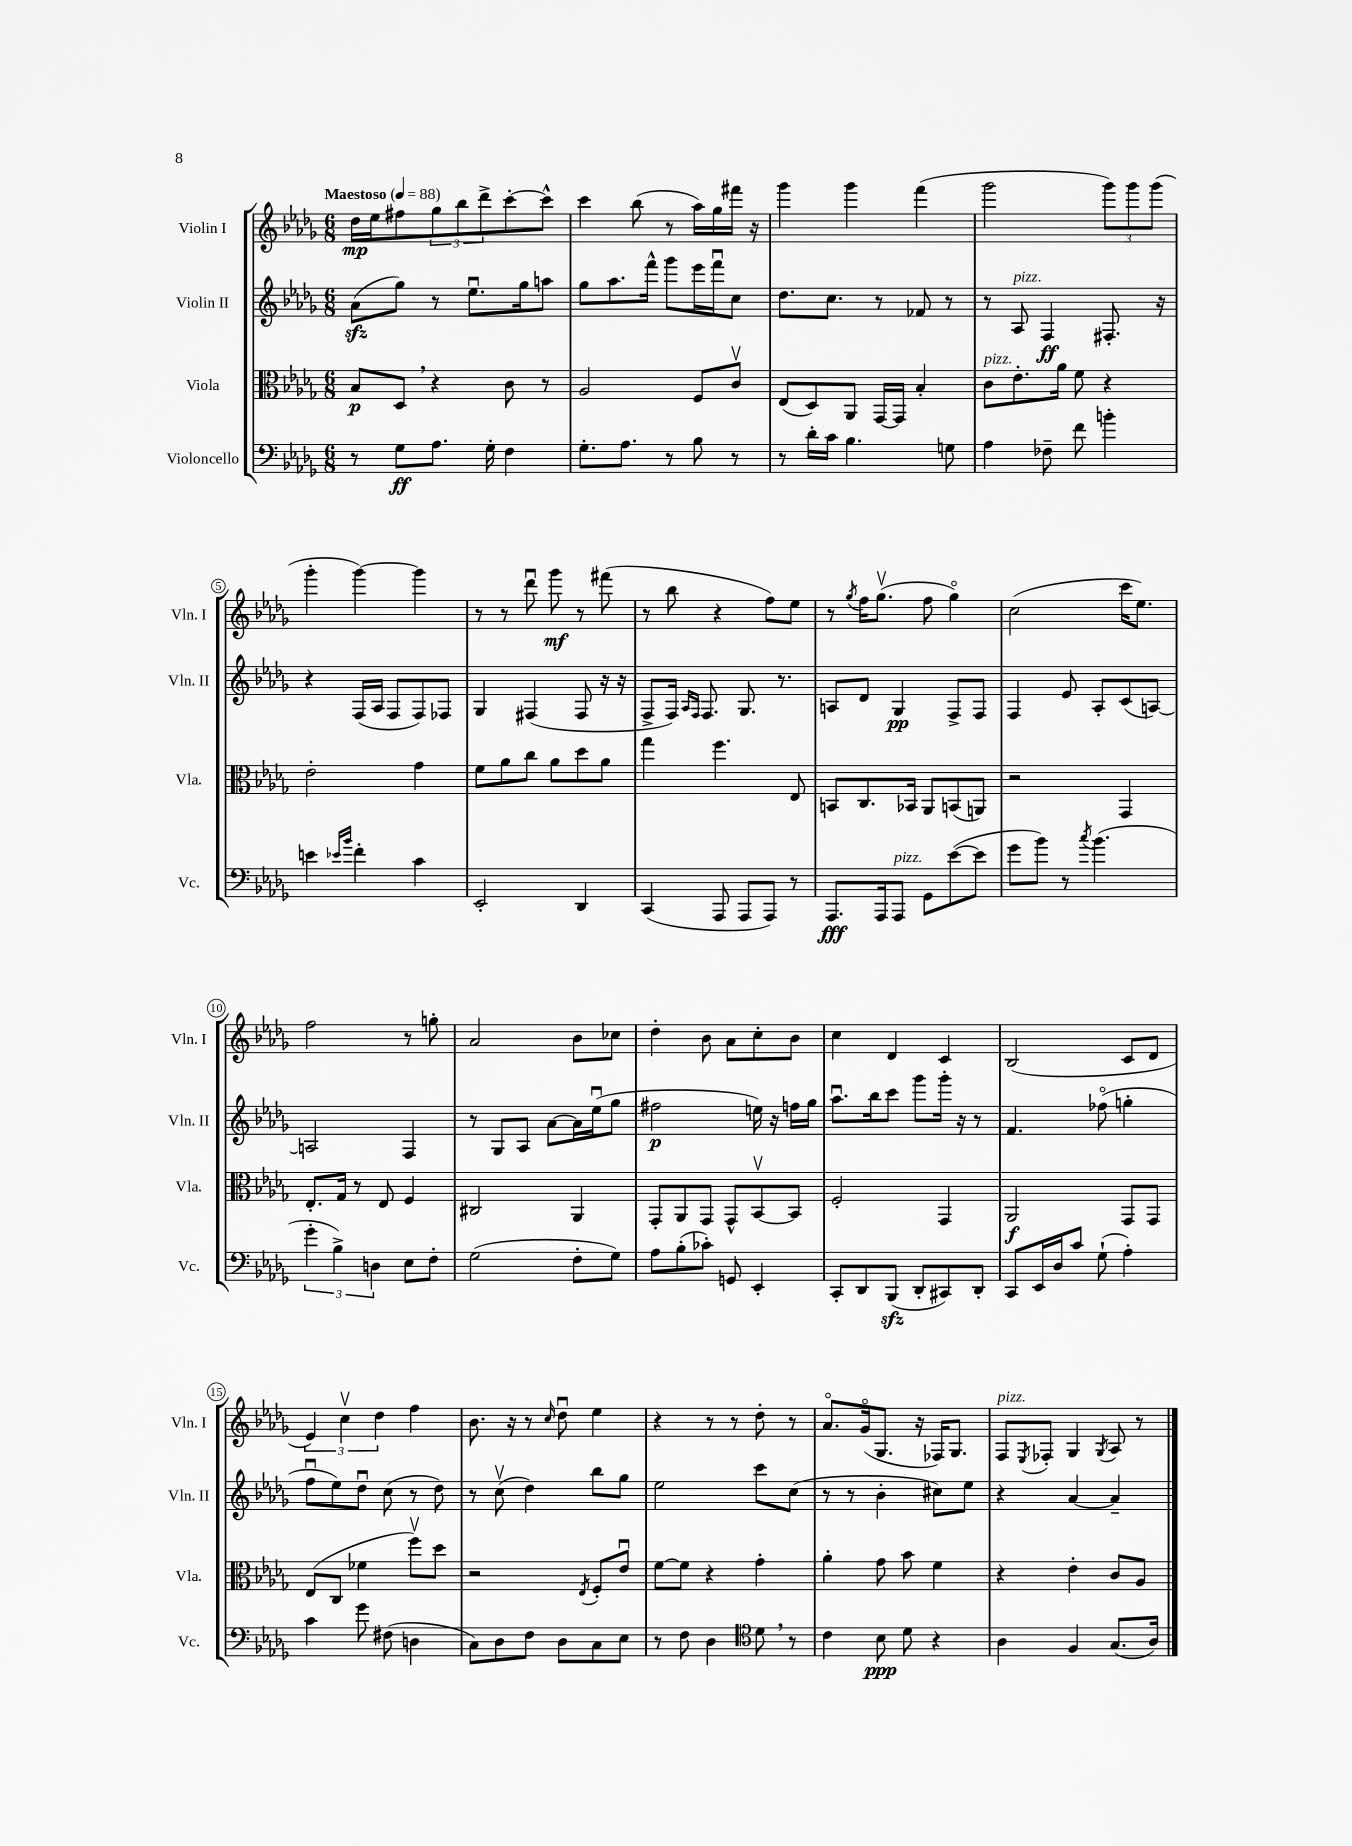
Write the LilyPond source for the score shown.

<<
\new StaffGroup <<
\new Staff = "s0" \with { instrumentName = "Violin I" shortInstrumentName = "Vln. I" } {
    \clef treble \key des \major \numericTimeSignature \time 6/8 \tempo "Maestoso" 4 = 88
    des''16\mp ees''16 fis''8 \tuplet 3/2 { ges''8 bes''8 des'''8-> } c'''8~-. c'''8-^ |
    c'''4 bes''8( r8 aes''16) ges''16 fis'''16 r16 |
    ges'''4 ges'''4 f'''4( |
    ges'''2 \tuplet 3/2 { ges'''8) ges'''8 ges'''8( } |
    ges'''4-. ges'''4~) ges'''4 |
    r8 r8 des'''8\downbow ges'''8\mf r8 fis'''8( |
    r8 bes''8 r4 f''8) ees''8 |
    r8 \acciaccatura { ges''8 } f''16 ges''8.\upbow( f''8 ges''4\flageolet) |
    c''2( c'''16 ees''8.) |
    f''2 r8 g''8-. |
    aes'2 bes'8 ces''8 |
    des''4-. bes'8 aes'8 c''8-. bes'8 |
    c''4 des'4 c'4 |
    bes2( c'8 des'8 |
    \tuplet 3/2 { ees'4) c''4\upbow des''4 } f''4 |
    bes'8. r16 r8 \grace { c''16 } des''8\downbow ees''4 |
    r4 r8 r8 des''8-. r8 |
    aes'8.\flageolet ges'16\flageolet( ges8. r16 fes16) ges8. |
    f8^\markup { \italic "pizz." } \acciaccatura { ees8 } fes8-. ges4 \acciaccatura { ges8 } aes8 r8 \bar "|." |
}
\new Staff = "s1" \with { instrumentName = "Violin II" shortInstrumentName = "Vln. II" } {
    \clef treble \key des \major \numericTimeSignature \time 6/8
    aes'8\sfz( ges''8) r8 ees''8.\downbow ges''16 a''8 |
    ges''8 aes''8. f'''16-^ ges'''8 ees'''16 f'''16\downbow c''8 |
    des''8. c''8. r8 fes'8 r8 |
    r8 aes8^\markup { \italic "pizz." } f4\ff fis8.-. r16 |
    r4 f16( aes16 f8 f8) fes8 |
    ges4 fis4( fis8 r16 r16 |
    f8-> f16) \grace { aes16 f16 } f8. ges8. r8. |
    a8 des'8 ges4\pp f8-> f8 |
    f4 ees'8 aes8-. c'8( a8~) |
    a2 f4 |
    r8 ges8 aes8 aes'8~ aes'16 ees''16\downbow( ges''8 |
    fis''2\p e''16) r16 f''16 ges''16 |
    aes''8.\downbow bes''16 c'''8 ges'''8 ges'''16-. r16 r8 |
    f'4. fes''8\flageolet( g''4-. |
    f''8\downbow ees''8) des''8\downbow c''8( r8 des''8) |
    r8 c''8\upbow( des''4) bes''8 ges''8 |
    ees''2 c'''8 c''8( |
    r8 r8 bes'4-. cis''8) ees''8 |
    r4 aes'4~ aes'4-- \bar "|." |
}
\new Staff = "s2" \with { instrumentName = "Viola" shortInstrumentName = "Vla." } {
    \clef alto \key des \major \numericTimeSignature \time 6/8
    bes8\p des8 \breathe r4 c'8 r8 |
    aes2 f8 c'8\upbow |
    ees8( des8) aes,8 ges,16~ ges,16 bes4-. |
    c'8^\markup { \italic "pizz." } ees'8.-. aes'16 f'8 r4 |
    ees'2-. ges'4 |
    f'8 aes'8 c''8 aes'8 des''8 aes'8 |
    ges''4 f''4. ees8 |
    b,8 c8. bes,16 aes,8 b,8( a,8) |
    r2 ges,4 |
    ees8.-. ges16 r8 ees8 f4 |
    cis2 aes,4 |
    ges,8-. aes,8 ges,8 ges,8-^ bes,8~\upbow bes,8 |
    f2-. ges,4 |
    aes,2\f ges,8 ges,8 |
    ees8( c8 fes'4 f''8\upbow) des''8 |
    r2 \acciaccatura { ees8 } f8-. ees'8\downbow |
    f'8~ f'8 r4 ges'4-. |
    aes'4-. ges'8 bes'8 f'4 |
    r4 ees'4-. c'8 aes8 \bar "|." |
}
\new Staff = "s3" \with { instrumentName = "Violoncello" shortInstrumentName = "Vc." } {
    \clef bass \key des \major \numericTimeSignature \time 6/8
    r8 ges8\ff aes8. ges16-. f4 |
    ges8.-. aes8. r8 bes8 r8 |
    r8 des'16-. c'16 bes4. g8 |
    aes4 fes8-- f'8 b'4-. |
    e'4 \grace { ees'16 bes'16 } f'4-. c'4 |
    ees,2-. des,4 |
    c,4( aes,,8 aes,,8 aes,,8) r8 |
    aes,,8.\fff aes,,16 aes,,8^\markup { \italic "pizz." } ges,8 ees'8~( ees'8 |
    ges'8 bes'8) r8 \acciaccatura { c''8 } bes'4.( |
    \tuplet 3/2 { ges'4-. bes4->) d4 } ees8 f8-. |
    ges2( f8-. ges8) |
    aes8 bes8-.( ces'8-.) g,8 ees,4-. |
    c,8-. des,8 bes,,8\sfz( des,8-. cis,8) des,8-. |
    c,8 ees,16 des16 c'8 ges8-!( aes4-.) |
    c'4 ges'8 fis8( d4 |
    c8) des8 f8 des8 c8 ees8 |
    r8 f8 des4 \clef tenor des'8 \breathe r8 |
    c'4 bes8\ppp des'8 r4 |
    aes4 f4 ges8.( aes16) \bar "|." |
}
>>
>>
\layout { \context { \Score \override BarNumber.stencil = #(make-stencil-circler 0.1 0.3 ly:text-interface::print) } }
